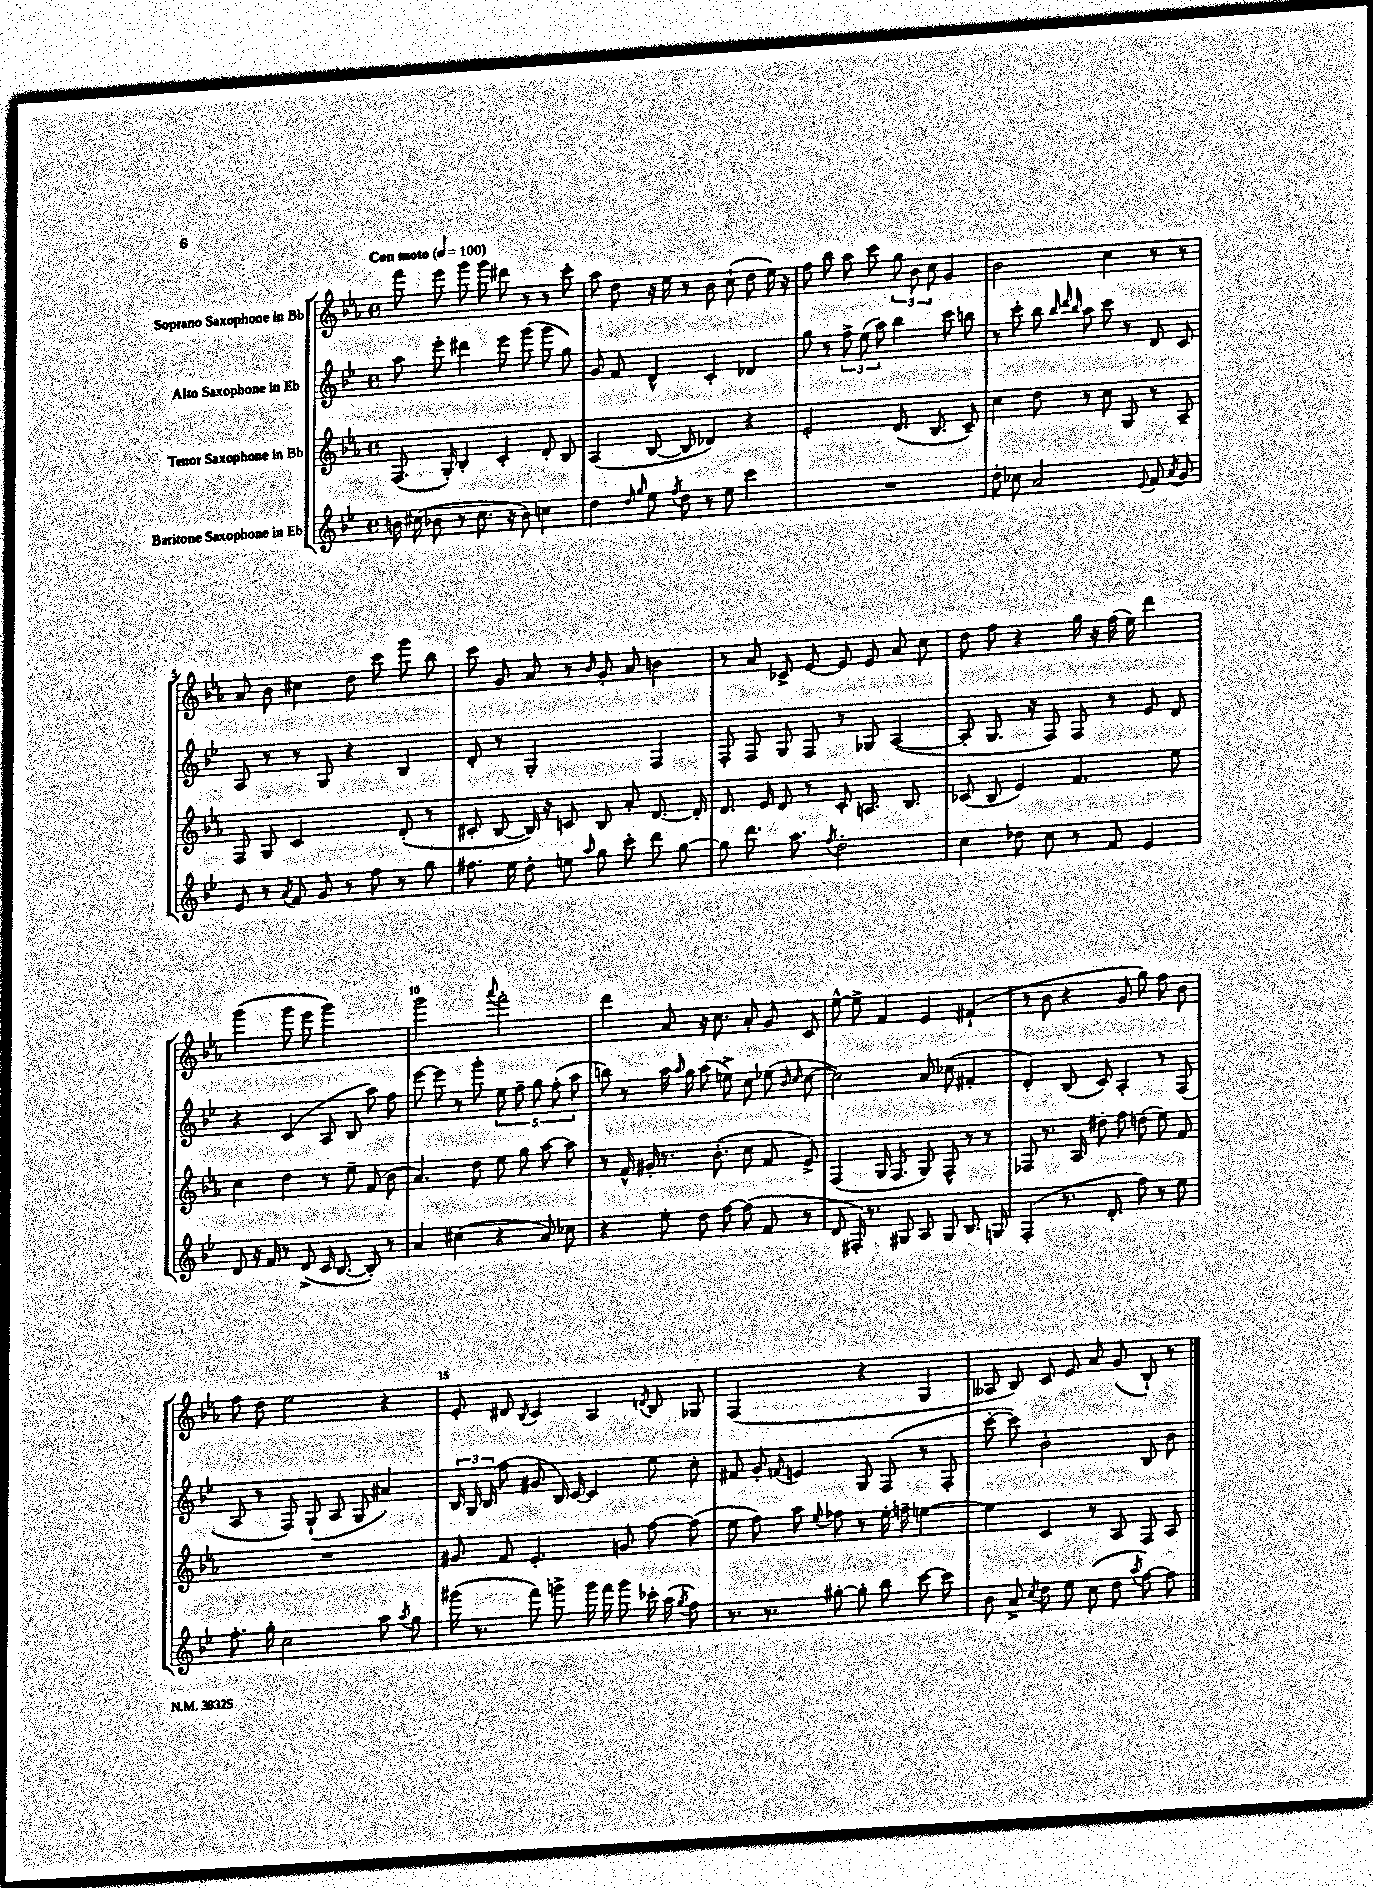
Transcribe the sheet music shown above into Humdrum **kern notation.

**kern	**kern	**kern	**kern
*staff4	*staff3	*staff2	*staff1
*clefG2	*clefG2	*clefG2	*clefG2
*k[b-e-]	*k[b-e-a-]	*k[b-e-]	*k[b-e-a-]
*M4/4	*M4/4	*M4/4	*M4/4
*met(c)	*met(c)	*met(c)	*met(c)
*MM100	*MM100	*MM100	*MM100
16b\	(8.F/	8aa\	8fff\
(16cc#\	.	.	.
8b-\	.	8eee-'\	8eee-\
.	16G'/)	.	.
8r	4B-'/	4ddd#\	8ggg\
8.cc#\	.	.	8ggg\
.	4c'/	8eee-\	8ddd#\
16r	.	.	.
8b-\)	.	(8ggg\	8r
4cc\	8d'/	8ggg\	8r
.	8B-/	8gg\)	8ccc'\
=	=	=	=
4dd\	(4A-/	8g/	8aa-\
.	.	8f/	8dd\
16qqdd/	.	.	.
16qqgg/	.	.	.
8ee-\	[8B-/	4d^^/	16r
.	.	.	16ee-\
8qff/	.	.	.
8dd\	8B-/]	.	8r
8r	4d-/)	4c'/	8b-\
8ee-\	.	.	(8cc`\
4ccc\	4r	4d-/	8dd\
.	.	.	16ee-\)
.	.	.	16r
=	=	=	=
1r	2e-'/	8gg\	8ff\
.	.	8r	8bb-\
.	.	12ff^\	8aa-\
.	.	(12ee-\	.
.	.	.	8ccc\
.	.	12aa\)	.
.	(8.d/	4bb-\	12gg\
.	.	.	12b-\
.	.	.	12cc\
.	8.B-/	.	.
.	.	8ccc\	4g/
.	8c~/)	8bb\	.
=	=	=	=
8dd'\	4cc\	8r	2b-\
8cc-\	.	8ccc'\	.
2a/	8dd\	8bb-\	.
.	.	32qqbb-/	.
.	.	32qqddd/	.
.	.	32qqbb-/	.
.	8r	8aa\	.
.	8cc\	8ccc\	4cc\
.	8G/	8r	.
8qqe-/	.	.	.
8f/	8r	8d/	8r
8qa/	.	.	.
8g/	8A-~/	8c/	8r
=	=	=	=
8e-/	8F/	8A/	8a-/
8r	8G/	8r	8b-\
8qa/	.	.	.
8f/	2c/	8r	4cc#\
8g/	.	8G/	.
8r	.	4r	8dd\
8ff\	.	.	8ccc\
8r	(8d'/	4B-/	8ggg\
8gg\	8r	.	8bb-\
=	=	=	=
8.ff#\	8c#'/	8d'/	8ccc\
.	[8B-/	8r	8g/
16ee-\	.	.	.
8dd'\	16B-/])	2G'/	8a-/
.	16r	.	.
8ee\	8c/	.	8r
16qqaa/	.	.	16qqb-/
8gg\	8B-/	.	8g'/
8ccc'\	8a-'/	.	8a-/
8ddd\	[8.d/	4F/	4b\
[8gg\	.	.	.
.	16d'/]	.	.
=	=	=	=
8gg\]	8.d/	8F'/	8r
8.ddd\	.	8F/	8a-/
.	16e-/	.	.
.	8d/	8G/	8c-^/
8.aa\	.	.	.
.	8r	8F/	[8e-/
8qff/	.	.	.
2dd'\	8c'/	8r	8e-/]
.	8.A/	8G-/	8e-/
.	.	([4A/	8a-/
.	8.B-/	.	.
.	.	.	8cc\
=	=	=	=
4cc\	(8c-/	8A'/]	8dd\
.	8B-/	8.G/	8ff\
8dd-\	4e-/)	.	4r
.	.	16r	.
8cc\	.	8F/)	.
8r	4.f/	8F/	16gg\
.	.	.	16r
8f/	.	8r	(16ff\
.	.	.	16ee-\)
4e-/	.	8e-/	4ddd\
.	8ee-\	8d/	.
=	=	=	=
8d/	4cc\	4r	(4ggg\
16r	.	.	.
16f/	.	.	.
8r	4dd\	(4c/	8ggg\
(8d^/	.	.	8eee-\
16c/	8r	8A/	2ggg\)
[8.B-/	.	.	.
.	8ee-~\	8B-/	.
8B-'/])	(8f/	8aa\)	.
8r	8b-\	8ff\	.
=	=	=	=
4a/	4.a-/)	[8eee-\	2ggg\
.	.	8eee-\]	.
(4cc#\	.	8r	.
.	8dd\	8ggg'\	.
.	.	.	8qqaaa-/
4r	8ee-\	10ee-\	2fff'\
.	.	10ff~\	.
.	8gg\	.	.
.	.	10gg\	.
8a/)	[8aa-\	.	.
.	.	(10ff'\	.
8cc-\	8aa-\]	.	.
.	.	10aa\	.
=	=	=	=
4r	8r	8bb\)	4ddd\
.	16f^^/	8r	.
.	16g#'/	.	.
8ee-'\	8.r	16aa\	8a-/
.	.	16qqaa/	.
.	.	16gg\	.
8dd\	.	(8aa\	16r
.	(8.b-'\	.	8.cc\
[8ff\	.	8ee^\)	.
(8ff\]	8cc\	8cc\	8a-'/
8f/	8f/	(8ee-\	8g/
.	.	16qqb-/	.
.	.	16qqcc/	.
8r	8e-^/)	[8cc\	8c/
=	=	=	=
8d/	(4F/	2cc\])	[8ee-^^\
16F#'/)	.	.	8ee-^\]
8.r	.	.	.
.	16G/	.	4f/
.	8.F/	.	.
8G#/	.	.	.
8A/	8G/)	8a/	4e-/
8G#/	8F^^/	(8cc-\	.
8.B-/	8r	4f#'/	(4f#`/
.	8r	.	.
16G/	.	.	.
=	=	=	=
(4F'/	8F-/	4d'/)	8r
.	8.r	.	8b-\
8.r	.	(8B-/	4r
.	16A-/	.	.
.	8dd#'\	8c/)	.
8.d'/	.	.	.
.	8ff\	4A'/	8g/
8ff\)	(8dd\	.	8gg\)
8r	8ee-\)	8r	8ff\
8ee-\	8f/	(8F/	8b-\
=	=	=	=
8.ff'\	1r	8A/	8ff\
.	.	8r	8dd\
16gg'\	.	.	.
2cc\	.	8F/)	2ee-\
.	.	(8G`/	.
.	.	8A/	.
.	.	8G/	.
8aa\	.	4a#/)	4r
8qaa/	.	.	.
8gg\	.	.	.
=	=	=	=
(16ggg#\	8g#/	24B-/	8e-'/
.	.	24G/	.
8.r	.	.	.
.	.	(24B-/	.
.	8f/	8ff\	8d#/
.	.	.	8qB-/
8fff\)	4.e-'/	8g#/	4c/
8ggg^\	.	16B-/)	.
.	.	[16c/	.
16ggg\	.	4c/]	4A-/
16fff\	.	.	.
8ggg\	8g/	.	.
.	.	.	8qd/
16ccc-'\	[8ff\	8ee-\	8B-/
(16aa\	.	.	.
8qgg/	.	.	.
8ff\)	(8ff\]	8cc'\	8G-/
=	=	=	=
8.r	8ee-\	8f#/	(2F/
.	8ff\)	8g'/	.
8.r	.	.	.
.	.	8qqf/	.
.	8aa-\	4e/	.
.	8qqee-/	.	.
[8gg#'\	8ff-\	.	.
8gg#'\]	8r	8G/	4r
8bb-\	16ee-'\	(8F/	.
.	16ff~\	.	.
[8ccc\	[4ee\	8r	4G/
8ccc\]	.	8F'/	.
=	=	=	=
8b-\	4ee\]	[8ccc'\	8A--/
8a^/	.	8ccc\])	8B-/)
8qcc/	.	.	.
8dd\	4c/	2b-'\	8c/
8ee-\	.	.	8e-/
(8cc\	8r	.	8a-/
8dd\	8A-/	.	(8g/
8qaa/	.	.	.
[8ff\)	8F/	8B-/	8B-`/)
8ff\]	8A-/	8b-\	8r
==	==	==	==
*-	*-	*-	*-
